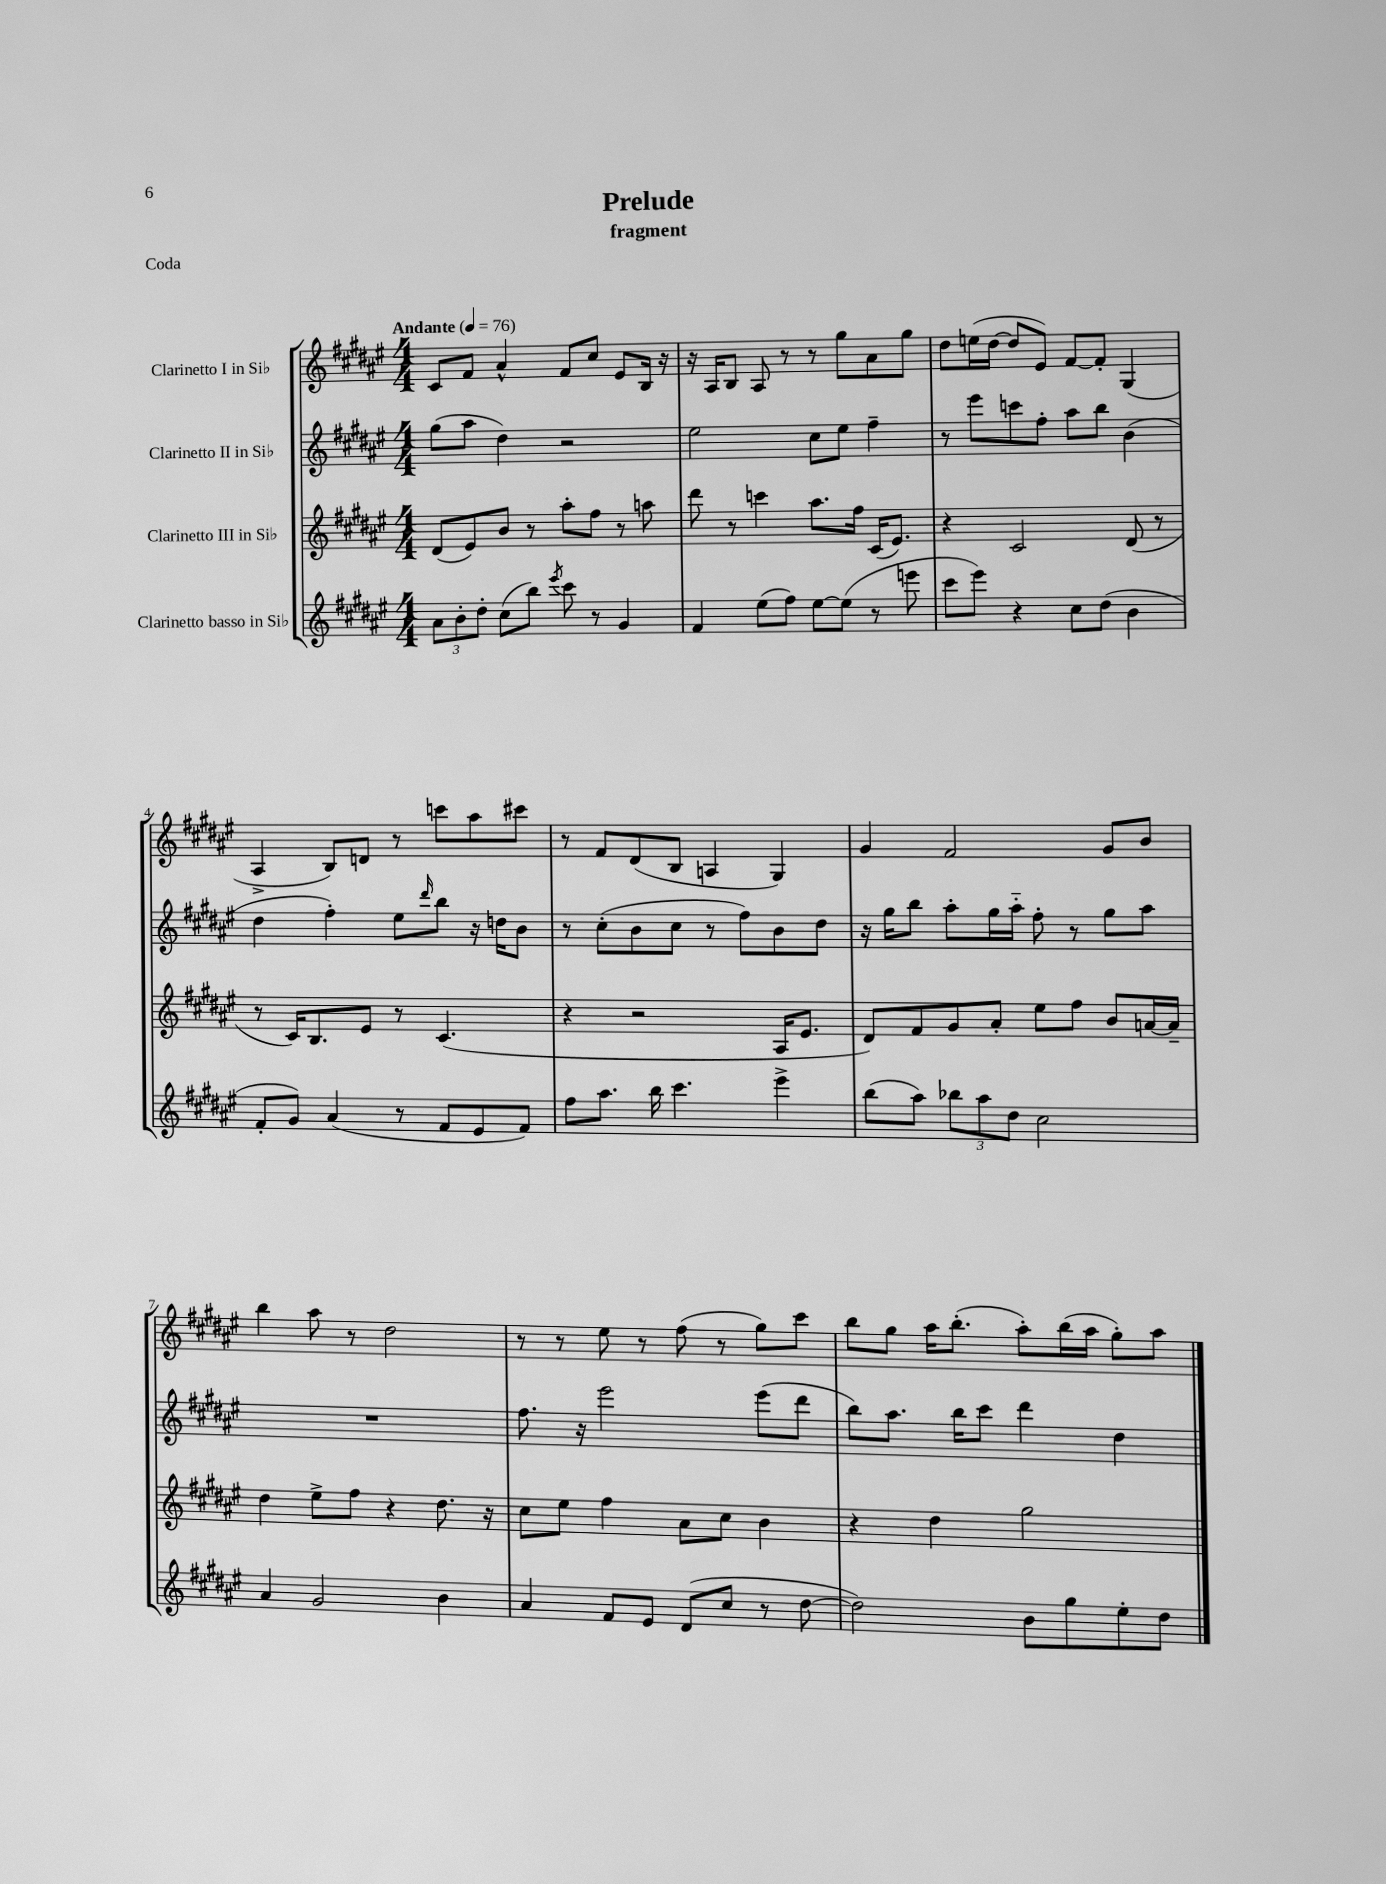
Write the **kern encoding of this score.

**kern	**kern	**kern	**kern
*staff4	*staff3	*staff2	*staff1
*clefG2	*clefG2	*clefG2	*clefG2
*k[f#c#g#d#a#e#]	*k[f#c#g#d#a#e#]	*k[f#c#g#d#a#e#]	*k[f#c#g#d#a#e#]
*M4/4	*M4/4	*M4/4	*M4/4
*MM76	*MM76	*MM76	*MM76
12a#	(8d#	(8gg#	8c#
12b'	.	.	.
.	8e#)	8aa#	8f#
12dd#'	.	.	.
(8cc#	8b	4dd#)	4a#^^
8bb)	8r	.	.
8qeee#	.	.	.
8ccc#	8aa#'	2r	8f#
8r	8ff#	.	8cc#
4g#	8r	.	8e#
.	8aa	.	16B
.	.	.	16r
=	=	=	=
4f#	8ddd#	2ee#	16r
.	.	.	16A#
.	8r	.	8B
(8ee#	4ccc	.	8A#
8ff#)	.	.	8r
[8ee#	8.aa#	8cc#	8r
(8ee#]	.	8ee#	8gg#
.	16ff#	.	.
8r	(16c#	4ff#~	8a#
.	8.e#)	.	.
8eee	.	.	8gg#
=	=	=	=
8ccc#	4r	8r	8dd#
8eee#)	.	8eee#	(16ee
.	.	.	[16dd#
4r	2c#	8ccc	8dd#]
.	.	8ff#'	8e#)
8cc#	.	8aa#	[8f#
(8dd#	.	8bb	8f#']
4b	(8d#	(4b	(4G#
.	8r	.	.
=	=	=	=
8f#'	8r	4dd#	4A#^
8g#)	16c#)	.	.
.	8.B	.	.
(4a#	.	4ff#')	8B)
.	8e#	.	8d
8r	8r	8ee#	8r
.	.	16qqddd#	.
8f#	(4.c#	8bb	8ccc
8e#	.	16r	8aa#
.	.	16dd	.
8f#)	.	8b	8ccc#
=	=	=	=
8ff#	4r	8r	8r
8.aa#	.	(8cc#'	8f#
.	2r	8b	(8d#
16bb	.	.	.
4.ccc#	.	8cc#	8B
.	.	8r	4A
.	.	8ff#)	.
4eee#^	16A#	8b	4G#)
.	8.e#	.	.
.	.	8dd#	.
=	=	=	=
(8bb	8d#)	16r	4g#
.	.	16gg#	.
8aa#)	8f#	8bb	.
12bb-	8g#	8aa#'	2f#
12aa#	.	.	.
.	8a#'	16gg#	.
12dd#	.	.	.
.	.	16aa#'~	.
2cc#	8ee#	8ff#'	.
.	8ff#	8r	.
.	8b	8gg#	8g#
.	[16a	8aa#	8b
.	16a~]	.	.
=	=	=	=
4a#	4dd#	1r	4bb
2g#	8ee#^	.	8aa#
.	8ff#	.	8r
.	4r	.	2dd#
4b	8.dd#	.	.
.	16r	.	.
=	=	=	=
4a#	8cc#	8.ff#	8r
.	8ee#	.	8r
.	.	16r	.
8f#	4ff#	2eee#	8ee#
8e#	.	.	8r
(8d#	8a#	.	(8ff#
8cc#	8cc#	.	8r
8r	4b	(8eee#	8gg#)
[8dd#	.	8ddd#	8ccc#
=	=	=	=
2dd#])	4r	8bb)	8bb
.	.	8.aa#	8gg#
.	4dd#	.	16aa#
.	.	16bb	(8.bb'
.	.	8ccc#	.
8b	2gg#	4ddd#	8aa#')
8gg#	.	.	(16bb
.	.	.	16aa#
8ee#'	.	4dd#	8gg#')
8dd#	.	.	8aa#
==	==	==	==
*-	*-	*-	*-
